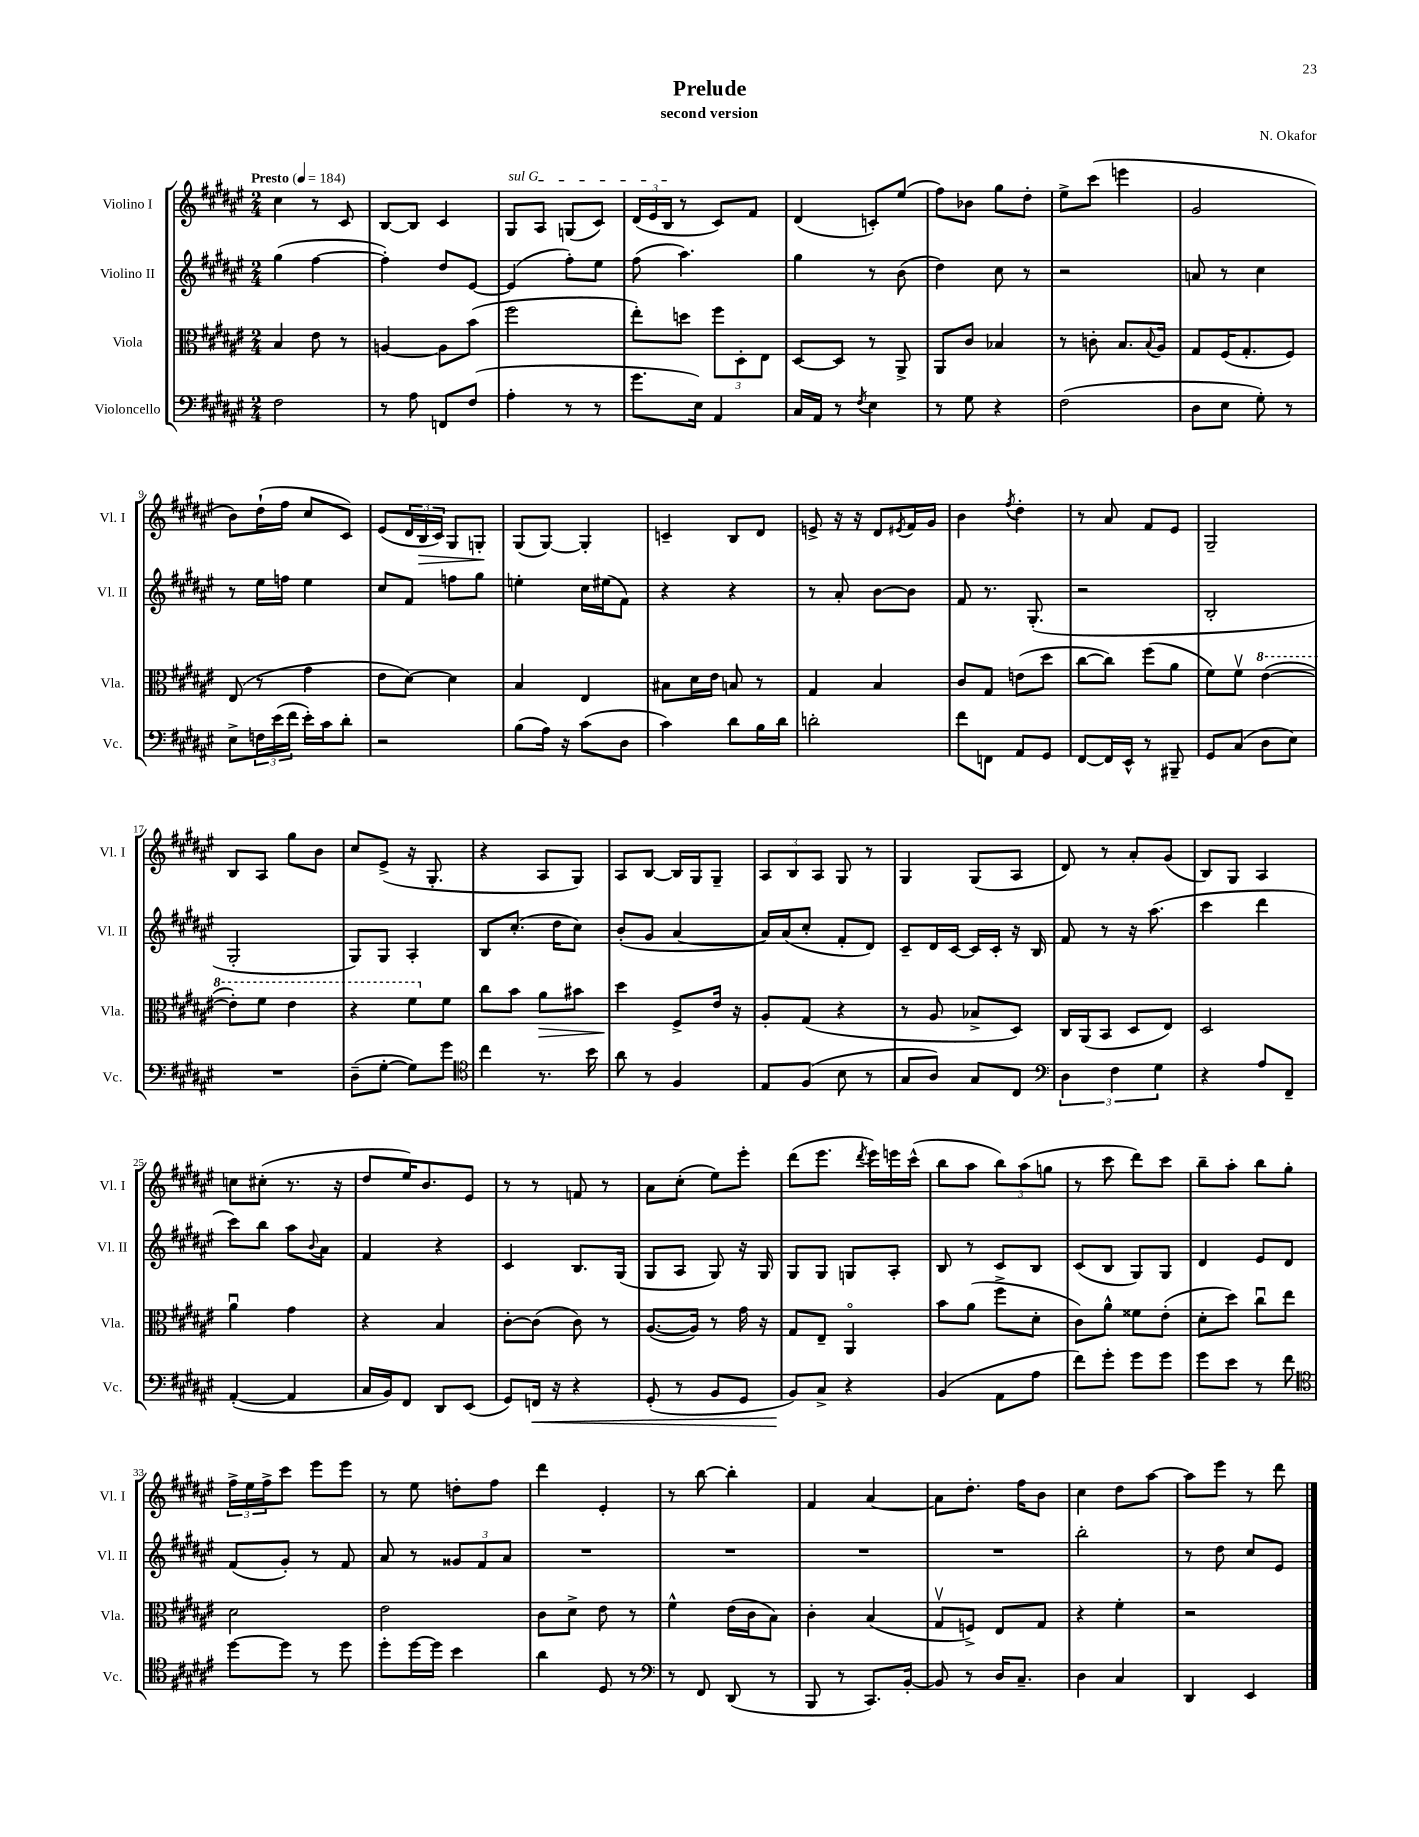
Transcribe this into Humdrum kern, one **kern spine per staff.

**kern	**dynam	**kern	**dynam	**kern	**kern	**dynam
*part4	*part4	*part3	*part3	*part2	*part1	*part1
*staff4	*staff4	*staff3	*staff3	*staff2	*staff1	*staff1
*I"Violoncello	*	*I"Viola	*	*I"Violino II	*I"Violino I	*
*I'Vc.	*	*I'Vla.	*	*I'Vl. II	*I'Vl. I	*
*clefF4	*	*clefC3	*	*clefG2	*clefG2	*
*k[f#c#g#d#a#e#]	*	*k[f#c#g#d#a#e#]	*	*k[f#c#g#d#a#e#]	*k[f#c#g#d#a#e#]	*
*M2/4	*	*M2/4	*	*M2/4	*M2/4	*
*MM184	*	*MM184	*	*MM184	*MM184	*
=1	=1	=1	=1	=1	=1	=1
!	!	!	!	!	!LO:TX:a:B:t=Presto	!
2F#\	.	4B/	.	(4gg#\	4cc#\	.
.	.	8e#\	.	[4ff#\	8r	.
.	.	8r	.	.	8c#/	.
=2	=2	=2	=2	=2	=2	=2
8r	.	[4An/	.	4ff#'\])	[8B/L	.
8A#\	.	.	.	.	8B/J]	.
8FFn/L	.	8A\L]	.	8dd#/L	4c#/	.
(8F#/J	.	(8b\J	.	[8e#/J	.	.
=3	=3	=3	=3	=3	=3	=3
!	!	!	!	!	!LO:TX:a:i:t=sul G	!
4A#'\	.	2ff#\	.	(4e#/]	8G#/L	.
.	.	.	.	.	8A#/J	.
8r	.	.	.	8ff#'\L)	(8Gn/L	.
8r	.	.	.	8ee#\J	8c#/J)	.
=4	=4	=4	=4	=4	=4	=4
8.g#\L	.	8ee#'\L)	.	(8ff#\	(24d#/LL	.
.	.	.	.	.	24e#/	.
.	.	.	.	.	24B/JJ	.
.	.	8ddn\J	.	4.aa#\)	8r	.
16E#\Jk)	.	.	.	.	.	.
4AA#/	.	12ff#\L	.	.	8c#/L)	.
.	.	12D#'\	.	.	.	.
.	.	.	.	.	8f#/J	.
.	.	12E#\J	.	.	.	.
=5	=5	=5	=5	=5	=5	=5
16C#/LL	.	[8D#/L	.	4gg#\	(4d#/	.
16AA#/JJ	.	.	.	.	.	.
8r	.	8D#/J]	.	.	.	.
8qF#/	.	.	.	.	.	.
4E#\	.	8r	.	8r	8cn'/L)	.
.	.	8AA#^/	.	(8b\	(8ee#/J	.
=6	=6	=6	=6	=6	=6	=6
8r	.	8AA#/L	.	4dd#\)	8ff#\L)	.
8G#\	.	8c#/J	.	.	8b-X\J	.
4r	.	4B-X/	.	8cc#\	8gg#\L	.
.	.	.	.	8r	8dd#'\J	.
=7	=7	=7	=7	=7	=7	=7
(2F#\	.	8r	.	2r	8ee#^\L	.
.	.	8cn'\	.	.	(8ccc#\J	.
.	.	8.B/L	.	.	4eeen\	.
.	.	8qqB/	.	.	.	.
.	.	16A#/Jk	.	.	.	.
=8	=8	=8	=8	=8	=8	=8
8D#\L	.	8G#/L	.	8an/	2g#/	.
8E#\J	.	(16F#/K	.	8r	.	.
.	.	8.G#'/	.	.	.	.
8G#'\)	.	.	.	4cc#\	.	.
8r	.	8F#/J)	.	.	.	.
!!LO:LB:g=z
=9	=9	=9	=9	=9	=9	=9
8E#^\L	.	(8E#/	.	8r	8b\L)	.
24Fn\L	.	8r	.	16ee#\LL	(16dd#`\L	.
(24e#\	.	.	.	.	.	.
.	.	.	.	16ffn\JJ	16ff#\JJ	.
24f#\JJ	.	.	.	.	.	.
16e#'\LL)	.	4g#\	.	4ee#\	8cc#/L	.
16c#\J	.	.	.	.	.	.
8d#'\J	.	.	.	.	8c#/J)	.
=10	=10	=10	=10	=10	=10	=10
2r	.	8e#\L	.	8cc#/L	(8e#/L	.
.	.	[8d#\J)	.	8f#/J	24d#/L	.
!	!	!	!	!	!	!LO:HP:b
.	.	.	.	.	24B/	>
.	.	.	.	.	24c#/JJ)	.
.	.	4d#\]	.	8ffn\L	8G#/L	.
.	.	.	.	8gg#\J	8Gn'/J	.
.	.	.	.	.	.	]
=11	=11	=11	=11	=11	=11	=11
(8B\L	.	4B/	.	4een'\	(8G#/L	.
16A#\Jk)	.	.	.	.	[8G#/J)	.
16r	.	.	.	.	.	.
(8c#\L	.	4E#/	.	16cc#\LL	4G#'/]	.
.	.	.	.	(16ee#X\J	.	.
8D#\J	.	.	.	8f#\J)	.	.
=12	=12	=12	=12	=12	=12	=12
4c#\)	.	8B#X\L	.	4r	4cn~/	.
.	.	16d#\L	.	.	.	.
.	.	16e#\JJ	.	.	.	.
8d#\L	.	8Bn/	.	4r	8B/L	.
16B\L	.	8r	.	.	8d#/J	.
16d#\JJ	.	.	.	.	.	.
=13	=13	=13	=13	=13	=13	=13
2dn'\	.	4G#/	.	8r	8en^/	.
.	.	.	.	8a#'/	16r	.
.	.	.	.	.	16r	.
.	.	4B/	.	[8b\L	8d#/L	.
.	.	.	.	.	8qe#X/	.
.	.	.	.	8b\J]	16f#/L	.
.	.	.	.	.	16g#/JJ	.
=14	=14	=14	=14	=14	=14	=14
8f#\L	.	8c#/L	.	8f#/	4b\	.
8FFn\J	.	8G#/J	.	8.r	.	.
.	.	.	.	.	8qff#/	.
8AA#/L	.	(8en\L	.	.	4dd#'\	.
.	.	.	.	(8.G#'/	.	.
8GG#/J	.	8dd#\J	.	.	.	.
=15	=15	=15	=15	=15	=15	=15
[8FF#/L	.	[8cc#\L	.	2r	8r	.
16FF#/L]	.	8cc#\J])	.	.	8a#/	.
16EE#^^/JJ	.	.	.	.	.	.
8r	.	(8ff#\L	.	.	8f#/L	.
8BBB#X~/	.	8a#\J	.	.	8e#/J	.
=16	=16	=16	=16	=16	=16	=16
8GG#/L	.	8f#\L)	.	2B'/	2G#~/	.
(8C#/J	.	8f#v\J	.	.	.	.
*	*	*8va	*	*	*	*
8D#\L	.	([4ee#\	.	.	.	.
8E#\J)	.	.	.	.	.	.
!!LO:LB:g=z
=17	=17	=17	=17	=17	=17	=17
2r	.	8ee#'\L])	.	2G#'/	8B/L	.
.	.	8ff#\J	.	.	8A#/J	.
.	.	4ee#\	.	.	8gg#\L	.
.	.	.	.	.	8b\J	.
=18	=18	=18	=18	=18	=18	=18
(8D#~\L	.	4r	.	8G#/L)	8cc#/L	.
[8G#'\J	.	.	.	8G#/J	(8e#^/J	.
8G#\L])	.	8ff#\L	.	4A#'/	16r	.
.	.	.	.	.	8.G#'/	.
*	*	*X8va	*	*	*	*
8g#\J	.	8f#\J	.	.	.	.
=19	=19	=19	=19	=19	=19	=19
*clefC4	*	*	*	*	*	*
4cc#\	.	8cc#\L	.	8B/L	4r	.
.	.	8b\J	.	(8.cc#'/J	.	.
!	!	!	!LO:HP:b	!	!	!
8.r	.	8a#\L	>	.	8A#/L	.
.	.	.	.	16dd#\KL	.	.
.	.	8b#X\J	.	8cc#\J)	8G#/J)	.
16b\	.	.	.	.	.	.
=20	=20	=20	=20	=20	=20	=20
8a#\	.	4dd#\	.	(8b'/L	8A#/L	.
8r	.	.	.	8g#/J	[8B/J	.
4F#/	.	8F#^/L	]	[4a#/	16B/LL]	.
.	.	.	.	.	16G#/J	.
.	.	16e#/Jk	.	.	8G#~/J	.
.	.	16r	.	.	.	.
=21	=21	=21	=21	=21	=21	=21
8E#/L	.	8A#'/L	.	16a#/LL])	12A#/L	.
.	.	.	.	(16a#/J	.	.
.	.	.	.	.	12B/	.
(8F#/J	.	(8G#/J	.	8cc#'/J	.	.
.	.	.	.	.	12A#/J	.
8B\	.	4r	.	8f#'/L	8G#/	.
8r	.	.	.	8d#/J)	8r	.
=22	=22	=22	=22	=22	=22	=22
8G#/L	.	8r	.	8c#~/L	4G#/	.
8A#/J)	.	8A#/	.	16d#/L	.	.
.	.	.	.	[16c#/JJ	.	.
8G#/L	.	8B-X^/L	.	16c#/LL]	(8G#/L	.
.	.	.	.	16c#'/JJ	.	.
8C#/J	.	8D#/J)	.	16r	8A#/J	.
.	.	.	.	16B/	.	.
=23	=23	=23	=23	=23	=23	=23
*clefF4	*	*	*	*	*	*
6D#\	.	16C#/LL	.	8f#/	8d#/)	.
.	.	(16AA#/J	.	.	.	.
.	.	8BB/J	.	8r	8r	.
6F#\	.	.	.	.	.	.
.	.	8D#/L	.	16r	8a#'/L	.
.	.	.	.	(8.aa#\	.	.
6G#\	.	.	.	.	.	.
.	.	8E#/J)	.	.	(8g#/J	.
=24	=24	=24	=24	=24	=24	=24
4r	.	2D#/	.	4ccc#\	8B/L)	.
.	.	.	.	.	8G#/J	.
8A#/L	.	.	.	4ddd#\	4A#/	.
8FF#~/J	.	.	.	.	.	.
!!LO:LB:g=z
=25	=25	=25	=25	=25	=25	=25
([4AA#'/	.	4a#u\	.	8ccc#\L)	8ccn\L	.
.	.	.	.	8bb\J	(8cc#X'\J	.
4AA#/]	.	4g#\	.	8aa#\L	8.r	.
.	.	.	.	8qqb/	.	.
.	.	.	.	8a#\J	.	.
.	.	.	.	.	16r	.
=26	=26	=26	=26	=26	=26	=26
16C#/LL	.	4r	.	4f#/	8dd#/L	.
16BB/J)	.	.	.	.	.	.
8FF#/J	.	.	.	.	16ee#/K)	.
.	.	.	.	.	8.b/	.
8DD#/L	.	4B/	.	4r	.	.
(8EE#/J	.	.	.	.	8e#/J	.
=27	=27	=27	=27	=27	=27	=27
8GG#/L)	.	[8c#'\L	.	4c#/	8r	.
!	!LO:HP:b	!	!	!	!	!
16FFn/Jk	<	(8c#\J]	.	.	8r	.
16r	.	.	.	.	.	.
4r	.	8c#\)	.	8.B/L	8fn/	.
.	.	8r	.	.	8r	.
.	.	.	.	(16G#/Jk	.	.
=28	=28	=28	=28	=28	=28	=28
(8GG#'/	.	([8.A#/L	.	8G#/L	8a#\L	.
8r	.	.	.	8A#/J	(8cc#'\J	.
.	.	16A#/Jk])	.	.	.	.
8BB/L	.	8r	.	8G#/)	8ee#\L)	.
8GG#/J	.	16g#\	.	16r	8eee#'\J	.
.	.	16r	.	16G#/	.	.
=29	=29	=29	=29	=29	=29	=29
8BB/L)	.	8G#/L	.	8G#/L	(8ddd#\L	.
8C#^/J	[	8E#~/J	.	8G#/J	8.eee#\J	.
4r	.	4AA#/	.	8Gn/L	.	.
.	.	.	.	.	8qddd#/	.
.	.	.	.	.	16eee#\LL)	.
.	.	.	.	8A#'/J	16eeen\	.
.	.	.	.	.	(16ccc#^^\JJ	.
=30	=30	=30	=30	=30	=30	=30
(4BB/	.	8b\L	.	8B/	8bb\L	.
.	.	(8a#\J	.	8r	8aa#\J	.
8AA#\L	.	8ff#^\L	.	8c#/L	12bb\L)	.
.	.	.	.	.	(12aa#\	.
8A#\J	.	8d#'\J	.	8B/J	.	.
.	.	.	.	.	12ggn\J	.
=31	=31	=31	=31	=31	=31	=31
8f#\L)	.	8c#\L)	.	(8c#/L	8r	.
8g#'\J	.	8a#^^\J	.	8B/J	8ccc#\	.
8g#\L	.	8f##X\L	.	8G#/L)	8ddd#\L)	.
8g#\J	.	(8e#'\J	.	8G#/J	8ccc#\J	.
=32	=32	=32	=32	=32	=32	=32
8g#\L	.	8d#'\L	.	4d#/	8bb~\L	.
8e#\J	.	8dd#\J)	.	.	8aa#'\J	.
8r	.	8cc#u\L	.	8e#/L	8bb\L	.
8f#\	.	8ee#\J	.	8d#/J	8gg#'\J	.
!!LO:LB:g=z
=33	=33	=33	=33	=33	=33	=33
*clefC4	*	*	*	*	*	*
[8dd#\L	.	2d#\	.	(8f#/L	24ff#^\LL	.
.	.	.	.	.	24ee#\	.
.	.	.	.	.	24ff#^\J	.
8dd#\J]	.	.	.	8g#'/J)	8ccc#\J	.
8r	.	.	.	8r	8eee#\L	.
8dd#\	.	.	.	8f#/	8eee#\J	.
=34	=34	=34	=34	=34	=34	=34
8dd#'\L	.	2e#\	.	8a#/	8r	.
[16dd#\L	.	.	.	8r	8ee#\	.
16dd#\JJ]	.	.	.	.	.	.
4b\	.	.	.	12g##X/L	8ddn'\L	.
.	.	.	.	12f#/	.	.
.	.	.	.	.	8ff#\J	.
.	.	.	.	12a#/J	.	.
=35	=35	=35	=35	=35	=35	=35
4a#\	.	8c#\L	.	2r	4ddd#\	.
.	.	8d#^\J	.	.	.	.
8D#/	.	8e#\	.	.	4e#'/	.
8r	.	8r	.	.	.	.
=36	=36	=36	=36	=36	=36	=36
*clefF4	*	*	*	*	*	*
8r	.	4f#^^\	.	2r	8r	.
8FF#/	.	.	.	.	[8bb\	.
(8DD#/	.	(16e#\LL	.	.	4bb'\]	.
.	.	16c#\J	.	.	.	.
8r	.	8B\J)	.	.	.	.
=37	=37	=37	=37	=37	=37	=37
8BBB/	.	4c#'\	.	2r	4f#/	.
8r	.	.	.	.	.	.
8.CC#/L)	.	(4B/	.	.	[4a#/	.
[16BB'/Jk	.	.	.	.	.	.
=38	=38	=38	=38	=38	=38	=38
8BB/]	.	8G#v/L	.	2r	8a#\L]	.
8r	.	8Fn^/J)	.	.	8.dd#'\J	.
16D#/KL	.	8E#/L	.	.	.	.
8.C#~/J	.	.	.	.	16ff#\KL	.
.	.	8G#/J	.	.	8b\J	.
=39	=39	=39	=39	=39	=39	=39
4D#\	.	4r	.	2bb'\	4cc#\	.
4C#/	.	4f#'\	.	.	8dd#\L	.
.	.	.	.	.	[8aa#\J	.
=40	=40	=40	=40	=40	=40	=40
4DD#/	.	2r	.	8r	8aa#\L]	.
.	.	.	.	8dd#\	8eee#\J	.
4EE#/	.	.	.	8cc#/L	8r	.
.	.	.	.	8e#/J	8ddd#\	.
==	==	==	==	==	==	==
*-	*-	*-	*-	*-	*-	*-
